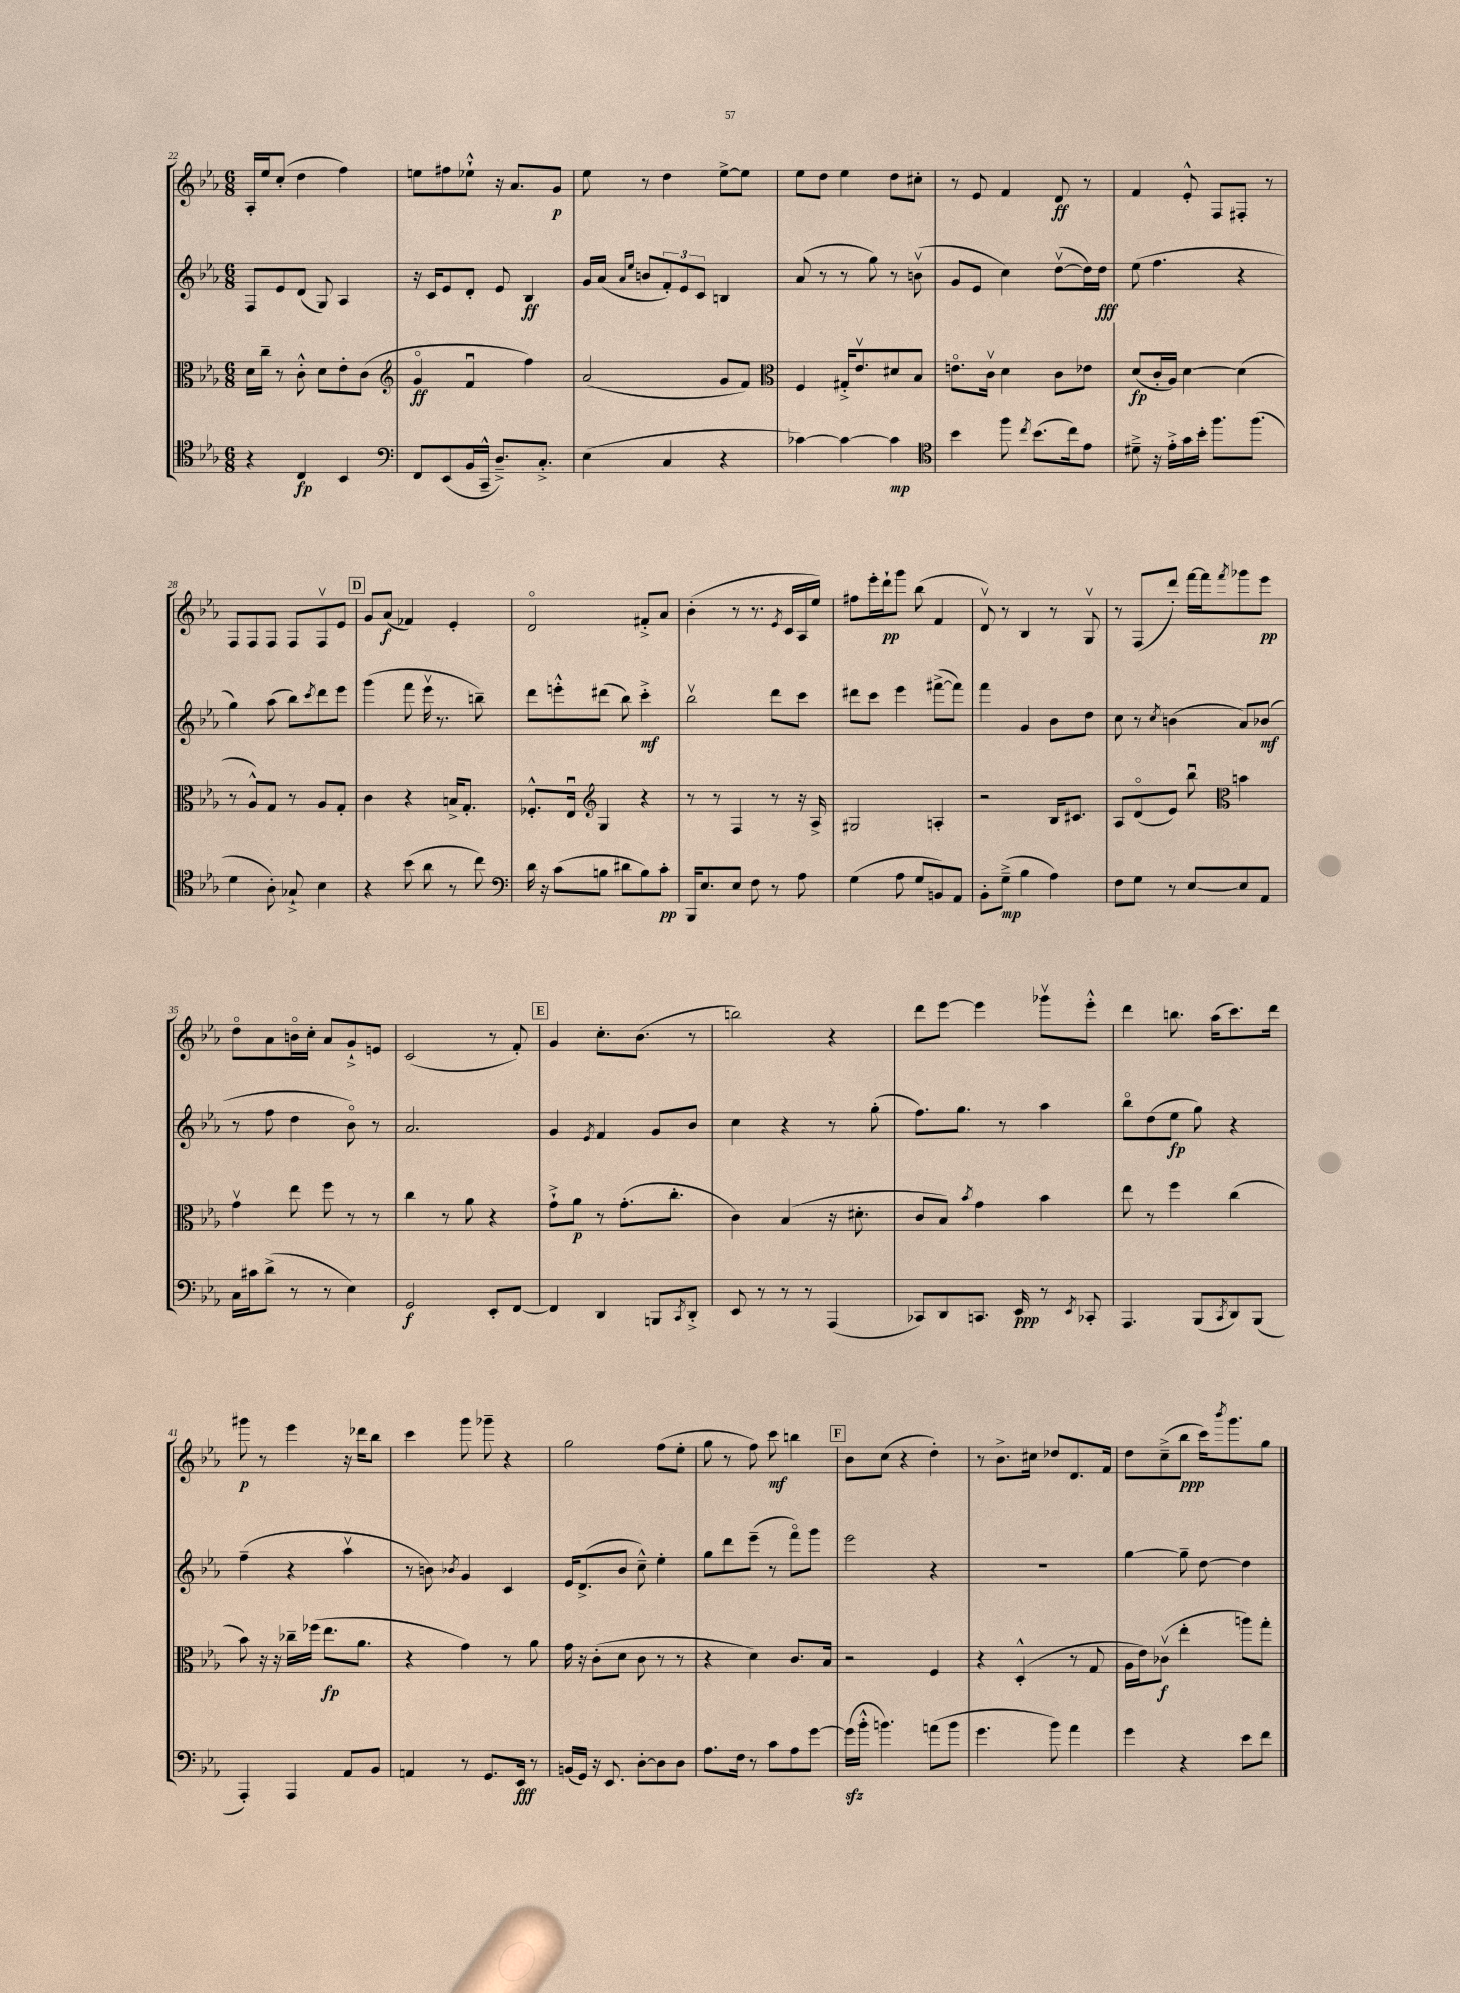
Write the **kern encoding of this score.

**kern	**kern	**kern	**kern
*staff4	*staff3	*staff2	*staff1
*clefC4	*clefC3	*clefG2	*clefG2
*k[b-e-a-]	*k[b-e-a-]	*k[b-e-a-]	*k[b-e-a-]
*M6/8	*M6/8	*M6/8	*M6/8
4r	16d	8F	16A-'
.	16cc~	.	16ee-
.	8r	8e-	(8cc'
4C	8c'^^	(8d	4dd
.	8d	8G)	.
4BB-	8e-'	4A-	4ff)
.	(8c	.	.
=	=	=	=
*clefF4	*clefG2	*	*
8FF	4go	16r	8ee
.	.	16c	.
(8EE-	.	8e-	8ff#
16BB-	4fu	8d'	8ee-`^^
16CC~^^	.	.	.
8.D~^)	.	8e-	16r
.	.	.	8.a-
.	4ff)	4B-	.
8.C'^	.	.	.
.	.	.	8g
=	=	=	=
(4E-	(2a-	16g	8ee-
.	.	(16a-	.
.	.	16qqa-	.
.	.	16qqee-	.
.	.	8b	8r
4C	.	12f')	4dd
.	.	12e-	.
.	.	12c	.
4r	8g	4B	[8ee-^
.	8f)	.	8ee-]
=	=	=	=
*	*clefC3	*	*
[4c-)	4F	(8a-	8ee-
.	.	8r	8dd
4c-_	16G#'^	8r	4ee-
.	8.e-v	.	.
.	.	8gg)	.
4c-]	8d#	8r	8dd
.	8B-	(8bv	8cc#'
=	=	=	=
*clefC4	*	*	*
4b-	8.eo	8g	8r
.	.	8e-	8e-
.	16cv	.	.
8ff	4d	4cc)	4f
8qcc	.	.	.
(8.b-	.	.	.
.	8c	([8ddv	8d
16cc)	.	.	.
8e-	8e-	16dd])	8r
.	.	16dd	.
=	=	=	=
8d#~^	(8d	(8ee-	4f
16r	16c'	4.ff	.
16e-'^	16A-)	.	.
16g	[4d	.	8e-'^^
16b-'	.	.	.
8.ff	.	.	8F
.	(4d]	4r	8F#'
(8.ff	.	.	.
.	.	.	8r
=	=	=	=
4d	8r	4gg)	8F
.	8A-^^)	.	8F
8A-')	8G	(8aa-	8F
8G-`^	8r	8bb-)	8F
.	.	8qccc	.
4B-	8A-	8ddd	8Fv
.	8G'	8eee-	8e-
=	=	=	=
4r	4c	(4ggg	8g
.	.	.	(8a-
(8b-	4r	8fff	4f-)
8a-	.	16eee-v	.
.	.	8.r	.
8r	16B^	.	4e-'
.	8.G'	.	.
8cc)	.	8bb~)	.
=	=	=	=
*clefF4	*	*	*
16d	8.F-'^^	8ddd	2do
16r	.	.	.
(8c	.	8eee'^^	.
.	16E-u	.	.
*	*clefG2	*	*
8B	4G	(8ddd#	.
8d#	.	8bb-)	.
8B)	4r	4ccc'^	8f#'^
8c'	.	.	8a-
=	=	=	=
16BBB-	8r	2bb-v	(4b-'
8.E-	.	.	.
.	8r	.	.
8E-	4F	.	8r
8F	.	.	8.r
8r	8r	8ddd	.
.	.	.	8qe-
.	.	.	16c
8A-	16r	8ccc	16A-
.	16A-^	.	16ee-)
=	=	=	=
(4G	2G#	8ddd#	8ff#
.	.	8ccc	16eee-'
.	.	.	16ddd`
8A-	.	4eee-	8ggg
8G	.	.	(8bb-
8BB)	4A'	([8fff#^	4f
8AA-	.	8fff#])	.
=	=	=	=
8BB-'	2r	4fff	8dv)
(8G~^	.	.	8r
4B-	.	4g	4B-
4A-)	16B-	8b-	8r
.	8.c#	.	.
.	.	8dd	8Gv
=	=	=	=
8F	8A-	8cc	8r
8G	(8do	8r	(8F
.	.	8qcc	.
8r	8e-)	(4b	8ddd')
[8E-	8bb-u	.	[16fff
.	.	.	16fff]
*	*clefC3	*	*
.	.	.	8qfff
8E-]	4b	8a-)	8ggg-
8AA-	.	(8b-	8eee-
=	=	=	=
16C	4gv	8r	8ddo
16c#	.	.	.
(8d^	.	8ff	8a-
8r	8ee-	4dd	16bo
.	.	.	16cc'
8r	8ff	.	8a-
4E-)	8r	8b-o)	8g`^
.	8r	8r	8e
=	=	=	=
2GG	4cc	2.a-	(2c
.	8r	.	.
.	8a-	.	.
8EE-'	4r	.	8r
[8FF	.	.	8f')
=	=	=	=
4FF]	8g`^	4g	4g
.	8a-	.	.
.	.	8qe-	.
4DD	8r	4f	8.cc'
.	(8.g'	.	.
.	.	.	(8.b-
8BBB	.	8g	.
.	8.cc'	.	.
8qCC	.	.	.
8DD'^	.	8b-	8r
=	=	=	=
8EE-	4c)	4cc	2bb)
8r	.	.	.
8r	(4B-	4r	.
8r	.	.	.
(4AAA-	16r	8r	4r
.	8.d#'	.	.
.	.	(8gg'	.
=	=	=	=
8CC-)	8c	8.ff)	8ddd
8DD	8B-)	.	[8eee-
.	.	8.gg	.
.	8qb-	.	.
8.CC	4g	.	4eee-]
.	.	8r	.
16EE-	.	.	.
8r	4b-	4aa-	8ggg-v
8qEE-	.	.	.
8CC-'	.	.	8eee-'^^
=	=	=	=
4.AAA-	8ee-	8bb-o	4ddd
.	8r	(8dd	.
.	4ff	8ee-	8.bb
(8BBB-	.	8gg)	.
.	.	.	(16aa-
8qCC	.	.	.
8DD)	(4cc	4r	8.ccc)
(8BBB-	.	.	.
.	.	.	16ddd
=	=	=	=
4AAA-')	8b-)	(4ff~	8ggg#
.	16r	.	8r
.	16r	.	.
4AAA-	16cc-~	4r	4eee-
.	(16ff-	.	.
.	8.ee-	.	.
8AA-	.	4aa-v	16r
.	8.a-	.	16ddd-
8BB-	.	.	8bb-
=	=	=	=
4AA	4r	8r	4ccc
.	.	8b)	.
.	.	8qb-	.
8r	4g)	4g	8ggg
8.GG	.	.	8ggg-~
.	8r	4c	4r
16EE-	.	.	.
8r	8a-	.	.
=	=	=	=
(16BB	16g	16e-	2gg
16GG)	16r	(8.d^	.
16r	(8c'	.	.
8.EE-	.	.	.
.	8d	8b-	.
[8D'	8c	8cc~^^)	.
8D]	8r	4ee-'	(8ff
8D	8r	.	8ee-'
=	=	=	=
8.A-	4r	8gg	8gg
.	.	8ddd	8r
16F	.	.	.
8r	4d)	(8eee-~	8ff)
8c	.	8r	8ccc
8A-	8.c	8fffo)	4bb
[8g	.	8ggg	.
.	16B-	.	.
=	=	=	=
(16g]	2r	2eee-	8b-
16b-'^^	.	.	.
4.b)	.	.	(8cc
.	.	.	4r
(8a	4F	4r	4dd')
8b	.	.	.
=	=	=	=
4.g	4r	2.r	8r
.	.	.	8.b-^
.	(4D'^^	.	.
.	.	.	16cc#
8b-)	.	.	8dd-
4a-	8r	.	8.d
.	8G	.	.
.	.	.	16f
=	=	=	=
4g	16A-	[4gg	8dd
.	16e-)	.	.
.	(8c-v	.	(8cc~^
4r	4ee-'	8gg~]	8bb-
.	.	[8dd	16ccc)
.	.	.	8qbbb-
.	.	.	8.ggg
8e-	8aa)	4dd]	.
8f	8gg'	.	8gg
==	==	==	==
*-	*-	*-	*-
